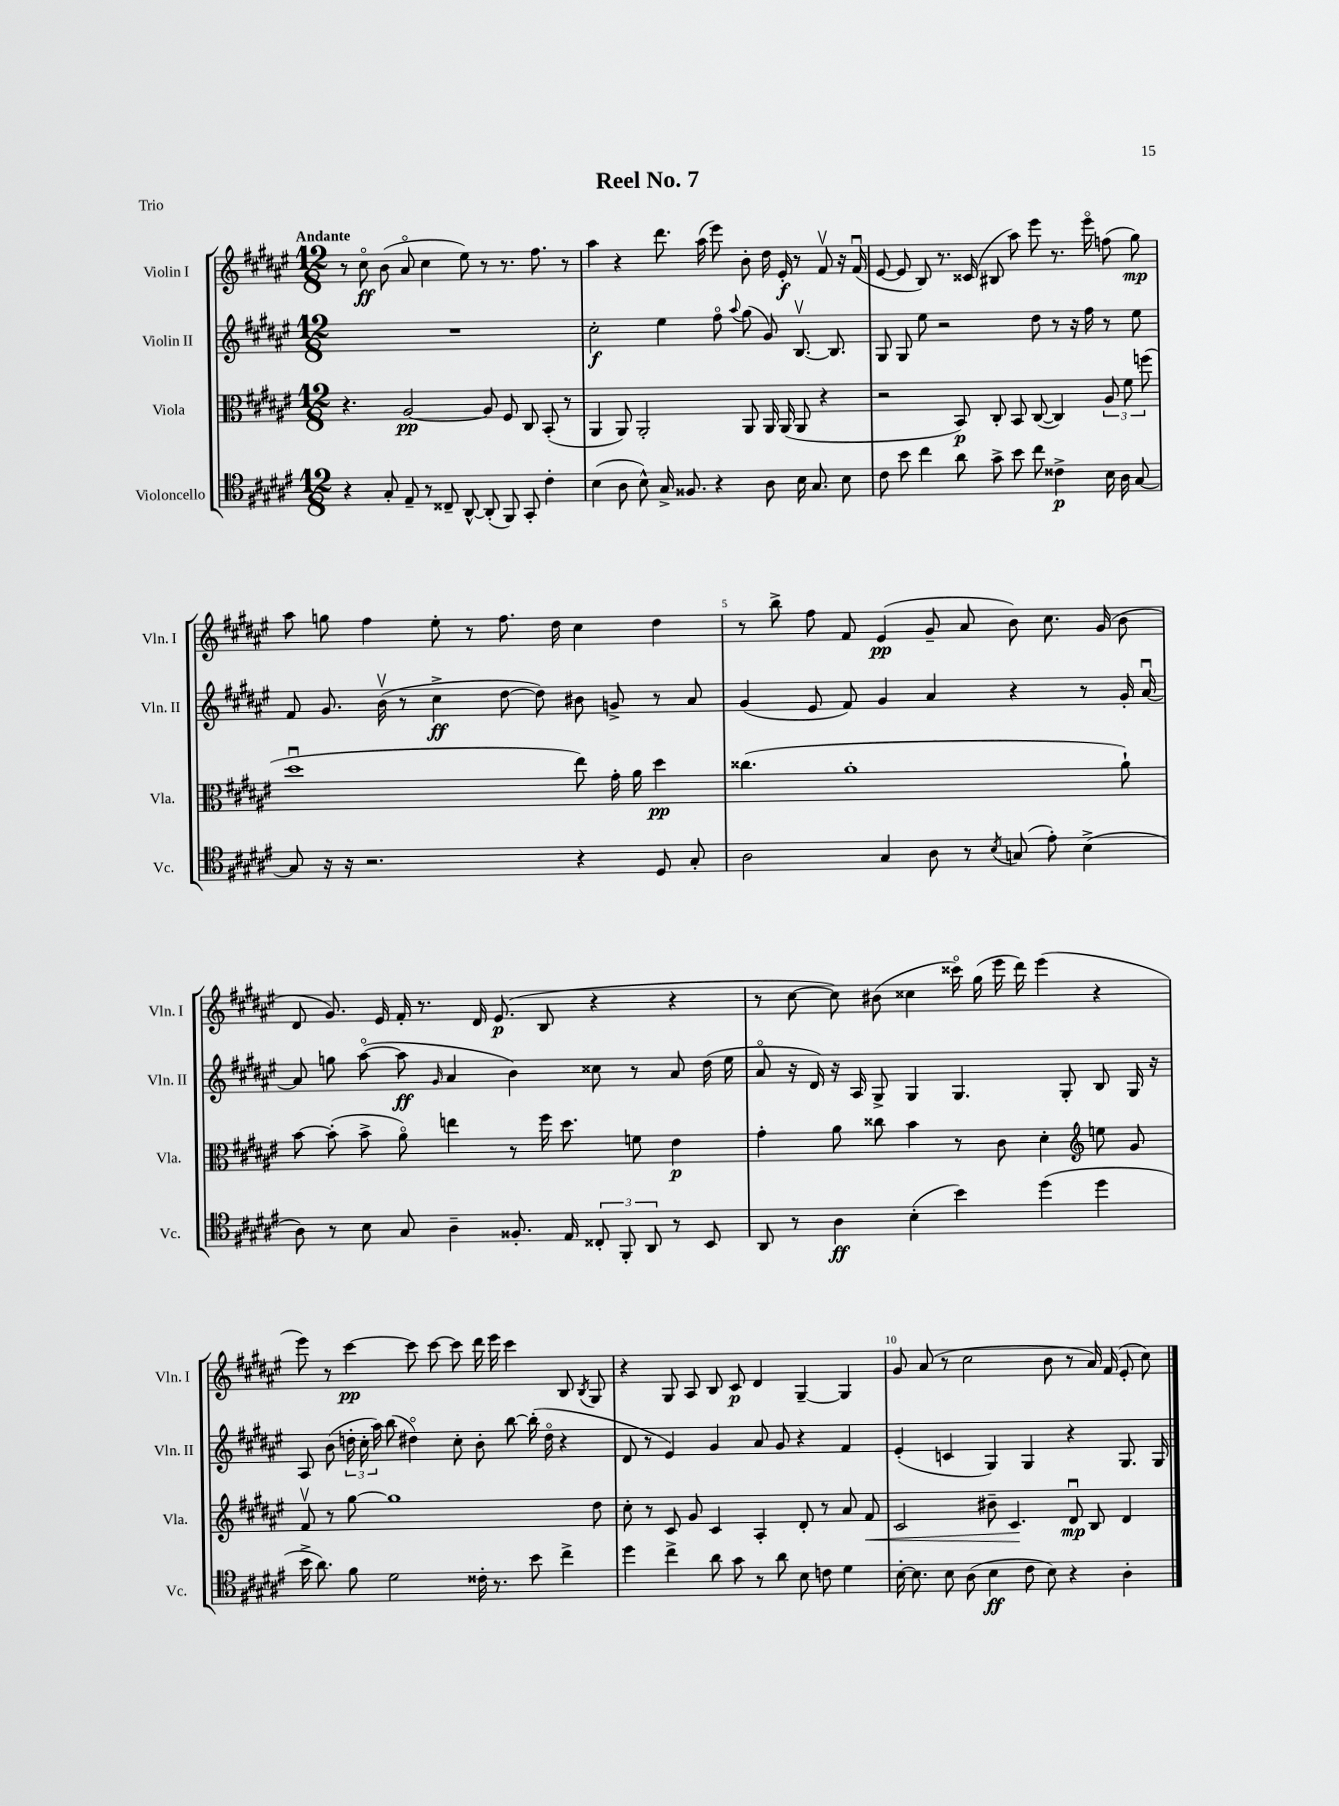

**kern	**kern	**kern	**kern
*staff4	*staff3	*staff2	*staff1
*clefC4	*clefC3	*clefG2	*clefG2
*k[f#c#g#d#a#e#]	*k[f#c#g#d#a#e#]	*k[f#c#g#d#a#e#]	*k[f#c#g#d#a#e#]
*M12/8	*M12/8	*M12/8	*M12/8
4r	4.r	1.r	8r
.	.	.	8cc#o
8G#'	.	.	(8b
8E#~	[2A#	.	8a#o
8r	.	.	4cc#
8C##~	.	.	.
[8AA#^^	.	.	8ee#)
(8AA#']	8A#]	.	8r
8FF#)	8F#	.	8.r
8GG#'	8C#	.	.
.	.	.	8.ff#
4c#'	(8BB'	.	.
.	8r	.	8r
=	=	=	=
(4B	4AA#	2cc#'	4aa#
8A#	8AA#)	.	4r
8B^^)	2AA#'	.	.
16G#^	.	4ee#	8.ddd#
8.F##	.	.	.
.	.	.	(16aa#
4r	.	8ff#o	8eee#)
.	.	8qqaa#	.
.	8AA#	(8gg#	8b'
8A#	16AA#	8g#)	16dd#
.	(16AA#	.	16e#'
16B	8AA#	[8.Bv	8r
8.G#	.	.	.
.	4r	.	8f#v
.	.	8.B]	.
8B	.	.	16r
.	.	.	(16f#u
=	=	=	=
8c#	2r	8G#	[8e#
8b	.	8G#	8e#]
4cc#	.	8ee#	8B)
.	.	2r	8.r
8a#	8BB)	.	.
.	.	.	(16c##
8g#^	8C#'	.	8B#
8b	8BB	.	8aa#)
8cc#	([8C#	8dd#	8eee#
4c##^	4C#])	8r	8.r
.	.	16r	.
.	.	16ff#	16eee#o
16B	12A#	8r	(8ff
16A#	.	.	.
.	12f#	.	.
[8G#	.	8ee#	8gg#)
.	(12ff	.	.
=	=	=	=
8G#]	1dd#u	8f#	8aa#
16r	.	8.g#	8gg
16r	.	.	.
2.r	.	.	4ff#
.	.	(16bv	.
.	.	8r	.
.	.	4cc#^	8ee#'
.	.	.	8r
.	.	[8dd#	8.ff#
.	.	8dd#])	.
.	.	.	16dd#
4r	8ee#)	8b#	4cc#
.	16g#'	8g^	.
.	16a#	.	.
8D#	4dd#	8r	4dd#
8G#'	.	8a#	.
=	=	=	=
2A#	(4.cc##	(4g#	8r
.	.	.	8bb^
.	.	8e#	8ff#
.	1a#'	8f#)	8f#
4G#	.	4g#	(4e#
8A#	.	4a#	8g#~
8r	.	.	8a#
8qB	.	.	.
(8G	.	4r	8b)
8e#')	.	.	8.cc#
(4B^	.	8r	.
.	.	.	(16g#
.	8a#`)	16g#'	8b
.	.	[16a#u	.
=	=	=	=
8A#)	[8b	8a#]	8d#
8r	(8b']	8gg	8.g#)
8B	8b^	([8aa#o	.
.	.	.	16e#
8G#	8a#o)	8aa#]	16f#'
.	.	.	8.r
.	.	16qqg#	.
4A#~	4ee	4a#	.
.	.	.	16d#
.	.	.	(8.e#
8.F##'	8r	4b)	.
.	16ff#	.	8B
16E#	8.dd#	.	.
12C##'	.	8cc##	4r
12FF#'	.	.	.
.	8f	8r	.
12AA#	.	.	.
8r	4e#	8a#	4r
8BB	.	(16dd#	.
.	.	16ee#	.
=	=	=	=
8AA#	4g#'	8a#o	8r
8r	.	16r	[8cc#
.	.	16d#)	.
4A#	8a#	16r	8cc#])
.	.	16A#	.
.	8cc##	8G#^	(8b#
(4B'	4b	4G#	4cc##
4b)	8r	4.G#	16ccc##o)
.	.	.	(16gg#
.	8c#	.	16eee#
.	.	.	16ddd#)
(4dd#	4d#'	.	(4eee#
.	.	8G#'	.
*	*clefG2	*	*
4dd#	8ee	8B	4r
.	8g#	16G#	.
.	.	16r	.
=	=	=	=
16b^	8f#v	8A#	8eee#)
8.a#)	.	.	.
.	8r	(8b	8r
8f#	[8gg#	24dd'	[4ccc#
.	.	24cc#'	.
.	.	24aa#)	.
2d#	1gg#]	(8bb	.
.	.	4dd#o)	8ccc#]
.	.	.	[8ccc#
.	.	8cc#'	8ccc#]
16c##'	.	8b'	16ddd#
8.r	.	.	16eee#
.	.	[8bb	4ccc#
8b	.	(16bb']	.
.	.	16dd#o	.
4cc#^	.	4r	8B
.	.	.	8qB
.	8dd#	.	8G#
=	=	=	=
4dd#	8cc#'	8d#	4r
.	8r	8r	.
4cc#^	8c#	4e#)	8G#
.	8g#	.	8A#
8a#	4c#	4g#	8B
8g#	.	.	8c#
8r	4A#'	8a#	4d#
8a#	.	8g#	.
8B	8d#'	4r	[4G#~
8c	8r	.	.
4d#	8a#	4f#	4G#]
.	8f#	.	.
=	=	=	=
[16B'	2c#	(4e#'	8g#
8.B]	.	.	.
.	.	.	(8a#
8B	.	4c	8r
(8A#	.	.	2cc#
4B	8b#~	4G#)	.
.	4.c#	.	.
8c#	.	4G#	.
8B)	.	.	8b
4r	8d#u	4r	8r
.	8B	.	16a#)
.	.	.	(16f#
4A#'	4d#	8.G#	8e#'
.	.	.	8cc#)
.	.	16G#	.
==	==	==	==
*-	*-	*-	*-
